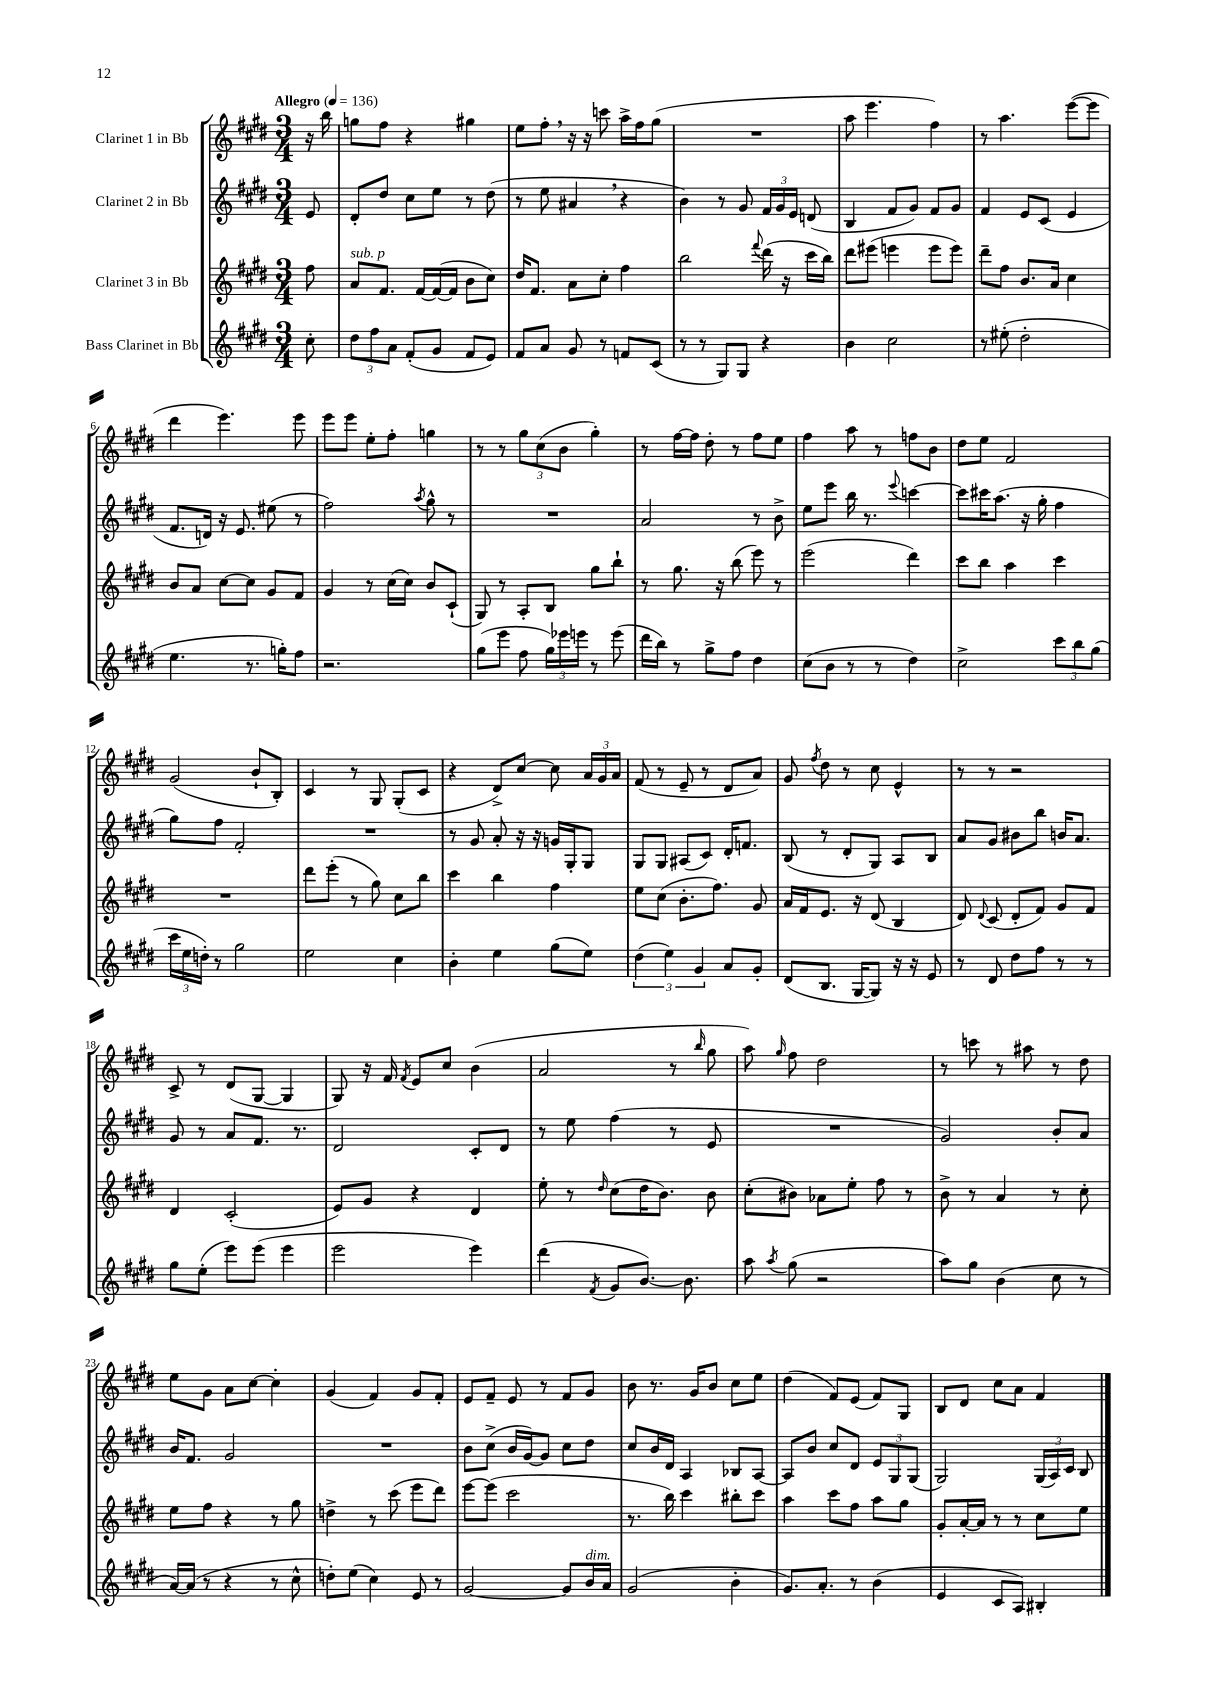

**kern	**kern	**kern	**kern
*part4	*part3	*part2	*part1
*staff4	*staff3	*staff2	*staff1
*I"Bass Clarinet in Bb	*I"Clarinet 3 in Bb	*I"Clarinet 2 in Bb	*I"Clarinet 1 in Bb
*clefG2	*clefG2	*clefG2	*clefG2
*k[f#c#g#d#]	*k[f#c#g#d#]	*k[f#c#g#d#]	*k[f#c#g#d#]
*M3/4	*M3/4	*M3/4	*M3/4
*MM136	*MM136	*MM136	*MM136
=	=	=	=
!	!	!	!LO:TX:a:B:t=Allegro
8cc#'\	8ff#\	8e/	16r
.	.	.	16bb\
=1	=1	=1	=1
!	!LO:TX:a:i:t=sub. p	!	!
12dd#\L	8a/L	8d#'/L	8ggn\L
12ff#\	.	.	.
.	8.f#/J	8dd#/J	8ff#\J
12a\J	.	.	.
(8f#'/L	.	8cc#\L	4r
.	[16f#/LL	.	.
8g#/J	(16f#/_	8ee\J	.
.	16f#/JJ]	.	.
8f#/L	8b\L	8r	4gg#X\
8e/J)	8cc#\J)	(8dd#\	.
=2	=2	=2	=2
8f#/L	16dd#/KL	8r	8ee\L
.	8.f#/J	.	.
8a/J	.	8ee\	8ff#',\J
8g#/	8a\L	4a#X,/	16r
.	.	.	16r
8r	8cc#'\J	.	8cccn\
8fn/L	4ff#\	4r	16aa^\LL
.	.	.	16ff#\J
(8c#/J	.	.	(8gg#\J
=3	=3	=3	=3
8r	2bb\	4b\)	2.r
8r	.	.	.
8G#/L)	.	8r	.
8G#/J	.	8g#/	.
.	8qqfff#/	.	.
4r	(16ddd#\	24f#/LL	.
.	.	24g#/	.
.	16r	.	.
.	.	24e/JJ	.
.	16ccc#\LL	(8dn/	.
.	16bb\JJ)	.	.
=4	=4	=4	=4
4b\	8ddd#\L	4B/	8aa\
.	(8eee#X\J	.	4.eee\
2cc#\	4eeen\	8f#/L	.
.	.	8g#/J)	.
.	8eee\L	8f#/L	4ff#\)
.	8eee\J)	8g#/J	.
=5	=5	=5	=5
8r	8ddd#~\L	4f#/	8r
(8ee#X'\	8ff#\J	.	4.aa\
2dd#'\	8.b/L	8e/L	.
.	.	(8c#/J	.
.	16a/Jk	.	.
.	4cc#\	4e/	([8eee\L
.	.	.	8eee\J]
!!LO:LB:g=z
=6	=6	=6	=6
4.ee\	8b/L	8.f#/L	4ddd#\
.	8a/J	.	.
.	.	16dn/Jk)	.
.	[8cc#\L	16r	4.eee\)
.	.	8.e/	.
8.r	8cc#\J]	.	.
.	8g#/L	(8ee#X\	.
16ggn'\KL)	.	.	.
8ff#\J	8f#/J	8r	8eee\
=7	=7	=7	=7
2.r	4g#/	2ff#\)	8eee\L
.	.	.	8eee\J
.	8r	.	8ee'\L
.	(16cc#\LL	.	8ff#'\J
.	16cc#\JJ)	.	.
.	.	8qaa/	.
.	8b/L	8gg#^^\	4ggn\
.	(8c#`/J	8r	.
=8	=8	=8	=8
(8gg#\L	8G#/)	2.r	8r
8eee\J	8r	.	8r
8ff#\	8A'/L	.	12gg#\L
.	.	.	(12cc#\
24gg#\LL)	8B/J	.	.
24eee-X\	.	.	12b\J
24eeen\JJ	.	.	.
8r	8gg#\L	.	4gg#'\)
(8eee\	8bb`\J	.	.
=9	=9	=9	=9
16ddd#\LL	8r	2a/	8r
16bb\JJ)	.	.	.
8r	8.gg#\	.	[16ff#\LL
.	.	.	16ff#\JJ]
8gg#^\L	.	.	8dd#'\
.	16r	.	.
8ff#\J	(8bb\	.	8r
4dd#\	8eee\)	8r	8ff#\L
.	8r	8b^\	8ee\J
=10	=10	=10	=10
(8cc#\L	(2eee\	8ee\L	4ff#\
8b\J	.	8eee\J	.
8r	.	16bb\	8aa\
.	.	8.r	.
8r	.	.	8r
.	.	8qqeee/	.
4dd#\)	4ddd#\)	[4cccn\	8ffn\L
.	.	.	8b\J
=11	=11	=11	=11
2cc#^\	8ccc#\L	8ccc\L]	8dd#\L
.	8bb\J	16ccc#X\K	8ee\J
.	.	(8.aa\J	.
.	4aa\	.	2f#/
.	.	16r	.
.	.	16gg#'\	.
12ccc#\L	4ccc#\	4ff#\	.
12bb\	.	.	.
(12gg#\J	.	.	.
!!LO:LB:g=z
=12	=12	=12	=12
24ccc#\LL	2.r	8gg#\L)	(2g#/
24ee\	.	.	.
24ddn'\JJ)	.	.	.
8r	.	8ff#\J	.
2gg#\	.	2f#'/	.
.	.	.	8b`/L
.	.	.	8B'/J)
=13	=13	=13	=13
2ee\	8ddd#\L	2.r	4c#/
.	(8eee'\J	.	.
.	8r	.	8r
.	8gg#\)	.	8G#/
4cc#\	8cc#\L	.	(8G#'/L
.	8bb\J	.	8c#/J
=14	=14	=14	=14
4b'\	4ccc#\	8r	4r
.	.	8g#/	.
4ee\	4bb\	8a'/	8d#^/L)
.	.	16r	[8cc#/J
.	.	16r	.
(8gg#\L	4ff#\	16gn/LL	8cc#\]
.	.	16G#'/J	.
8ee\J)	.	8G#/J	24a/LL
.	.	.	24g#/
.	.	.	24a/JJ
=15	=15	=15	=15
(6dd#\	8ee\L	8G#/L	(8f#/
.	(8cc#\J	8G#/J	8r
6ee\)	.	.	.
.	8.b'\L	(8A#X/L	8e~/
6g#/	.	.	.
.	.	8c#/J)	8r
.	8.ff#\J)	.	.
8a/L	.	16d#'/KL	8d#/L
.	.	8.fn/J	.
8g#'/J	8g#/	.	8a/J)
=16	=16	=16	=16
(8d#/L	16a/LL	(8B/	8g#/
.	16f#/J	.	.
.	.	.	8qff#/
8.B/J	8.e/J	8r	8dd#\
.	.	8d#'/L	8r
[16G#/KL	16r	.	.
8G#/J])	(8d#/	8G#/J)	8cc#\
16r	4B/	8A/L	4e^^/
16r	.	.	.
8e/	.	8B/J	.
=17	=17	=17	=17
8r	8d#/)	8a/L	8r
.	8qqd#/	.	.
8d#/	(8c#/	8g#/J	8r
8dd#\L	8d#'/L	8b#X\L	2r
8ff#\J	8f#/J)	8bb\J	.
8r	8g#/L	16bn/KL	.
.	.	8.a/J	.
8r	8f#/J	.	.
!!LO:LB:g=z
=18	=18	=18	=18
8gg#\L	4d#/	8g#/	8c#^/
(8ee'\J	.	8r	8r
8eee\L)	(2c#'/	8a/L	(8d#/L
(8eee\J	.	8.f#/J	[8G#/J
4eee\	.	.	4G#/]
.	.	8.r	.
=19	=19	=19	=19
2eee\	8e/L)	2d#/	8G#/)
.	8g#/J	.	16r
.	.	.	16f#/
.	.	.	8qf#/
.	4r	.	8e/L
.	.	.	8cc#/J
4eee\)	4d#/	8c#'/L	(4b\
.	.	8d#/J	.
=20	=20	=20	=20
(4ddd#\	8ee'\	8r	2a/
.	8r	8ee\	.
8qf#/	16qqdd#/	.	.
8g#/L	(8cc#\L	(4ff#\	.
[8.b/J)	16dd#\K	.	.
.	8.b\J)	.	.
.	.	8r	8r
8.b\]	.	.	.
.	.	.	16qqbb/
.	8b\	8e/	8gg#\
=21	=21	=21	=21
8aa\	(8cc#'\L	2.r	8aa\)
8qaa/	.	.	16qqgg#/
(8gg#\	8b#X\J)	.	8ff#\
2r	8a-X\L	.	2dd#\
.	8ee'\J	.	.
.	8ff#\	.	.
.	8r	.	.
=22	=22	=22	=22
8aa\L)	8b^\	2g#/)	8r
8gg#\J	8r	.	8cccn\
(4b\	4a/	.	8r
.	.	.	8aa#X\
8cc#\	8r	8b'/L	8r
8r	8cc#'\	8a/J	8dd#\
!!LO:LB:g=z
=23	=23	=23	=23
[16a/LL)	8ee\L	16b/KL	8ee\L
(16a/JJ]	.	8.f#/J	.
8r	8ff#\J	.	8g#\J
4r	4r	2g#/	8a\L
.	.	.	[8cc#\J
8r	8r	.	4cc#'\]
8cc#^^\	8gg#\	.	.
=24	=24	=24	=24
8ddn'\L)	4ddn^\	2.r	(4g#/
(8ee\J	.	.	.
4cc#\)	8r	.	4f#/)
.	(8ccc#\	.	.
8e/	8eee\L	.	8g#/L
8r	8ddd#\J)	.	8f#'/J
=25	=25	=25	=25
[2g#/	[8eee\L	8b\L	8e/L
.	(8eee\J]	(8cc#^\J	8f#~/J
.	2ccc#\	16b/LL	8e/
.	.	[16g#/J)	.
.	.	8g#/J]	8r
8g#/L]	.	8cc#\L	8f#/L
!LO:TX:a:i:t=dim.	!	!	!
16b/L	.	8dd#\J	8g#/J
16a/JJ	.	.	.
=26	=26	=26	=26
(2g#/	8.r	8cc#/L	8b\
.	.	16b/L	8.r
.	16bb\)	16d#/JJ	.
.	4ccc#\	4A/	.
.	.	.	16g#/KL
.	.	.	8b/J
4b'\	8bb#X'\L	8B-X/L	8cc#\L
.	8ccc#\J	[8A/J	8ee\J
=27	=27	=27	=27
8.g#/L)	4aa\	8A/L]	(4dd#\
.	.	8b/J	.
8.a'/J	.	.	.
.	8ccc#\L	8cc#/L	8f#/L)
8r	8ff#\J	8d#/J	(8e/J
(4b\	8aa\L	12e/L	8f#/L)
.	.	12G#/	.
.	8gg#\J	.	8G#/J
.	.	(12G#/J	.
=28	=28	=28	=28
4e/	8g#'/L	2G#/)	8B/L
.	[16a'/L	.	8d#/J
.	16a/JJ]	.	.
8c#/L	8r	.	8cc#\L
8A/J)	8r	.	8a\J
4B#X'/	8cc#\L	(24G#/LL	4f#/
.	.	24A/)	.
.	.	24c#/JJ	.
.	8ee\J	8B/	.
==	==	==	==
*-	*-	*-	*-
